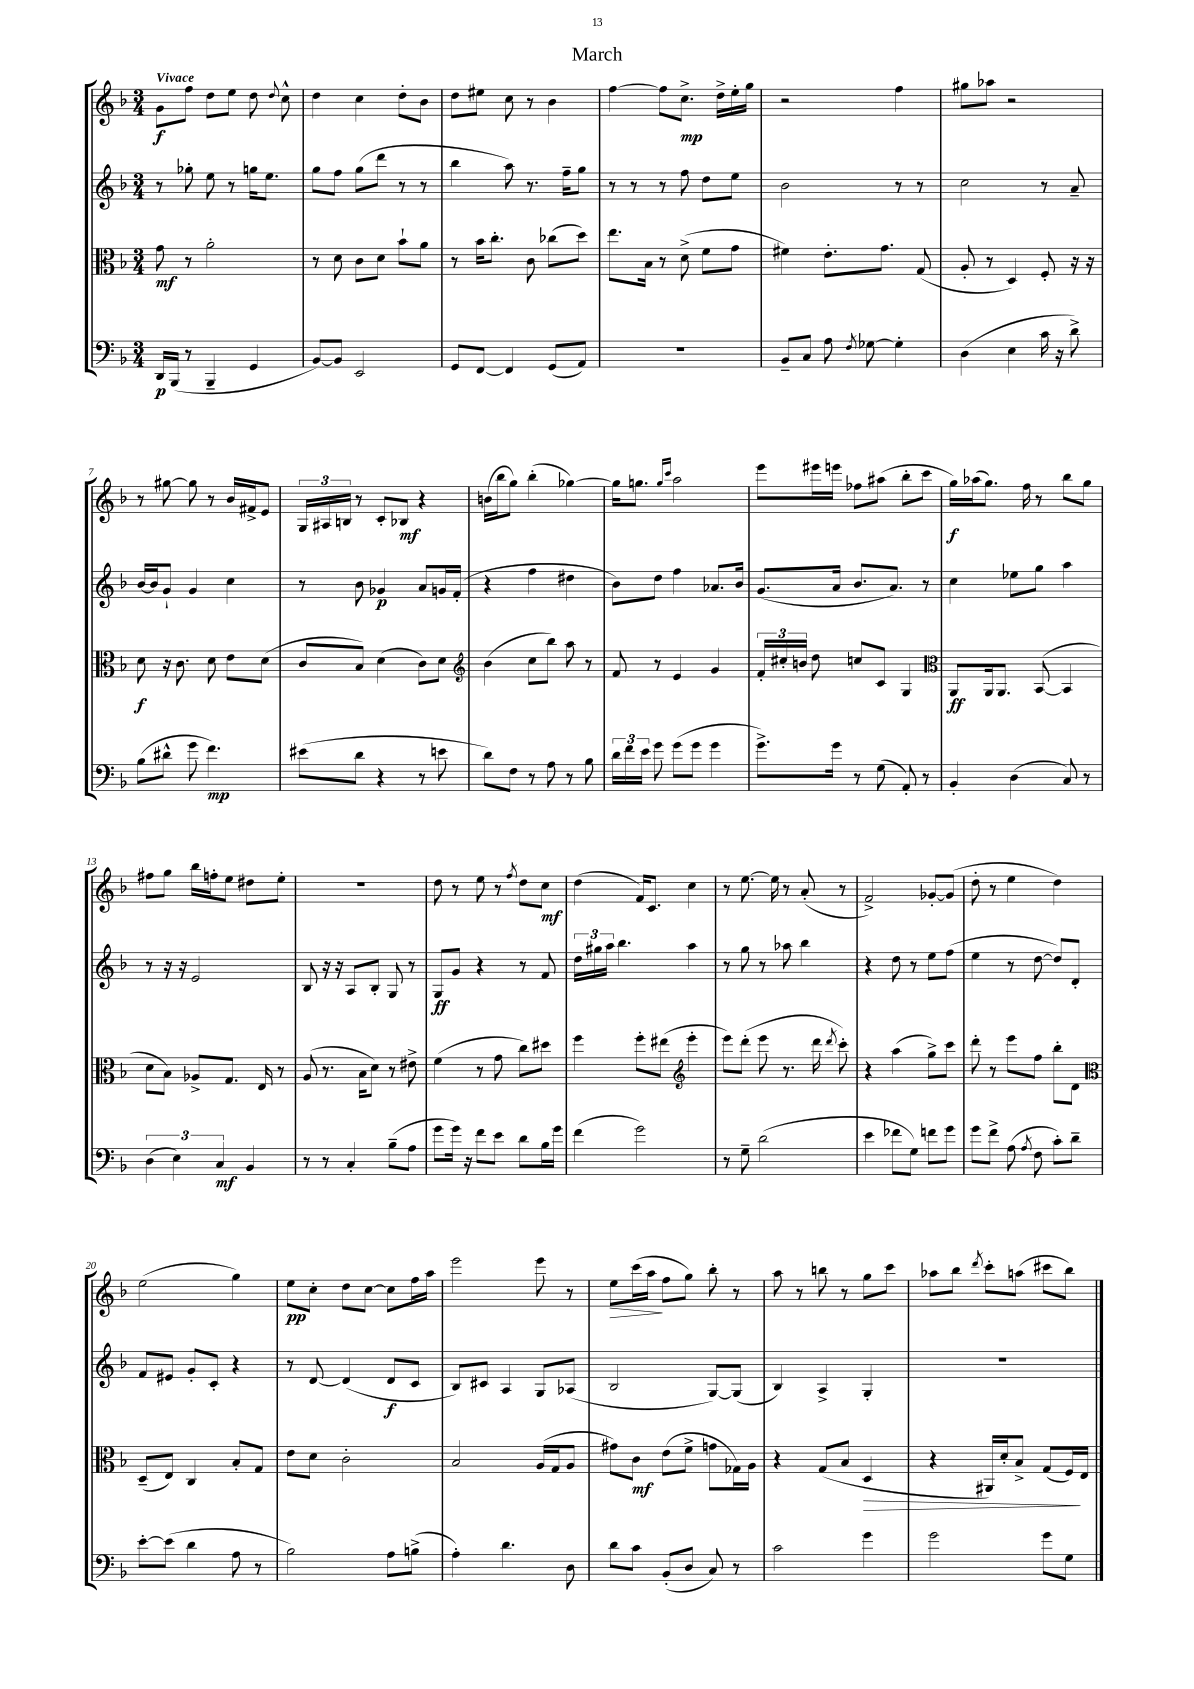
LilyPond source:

\header { title = "March" }
<<
\new StaffGroup <<
\new Staff = "s0" {
    \clef treble \key f \major \numericTimeSignature \time 3/4 \tempo "Vivace"
    \autoBeamOff g'8[\f f''8] d''8[ e''8] d''8 \appoggiatura { d''8 } c''8-^ |
    d''4 c''4 d''8[-. bes'8] |
    d''8[ eis''8] c''8 r8 bes'4 |
    f''4~ f''8[ c''8.]->\mp d''16[-> e''16-. g''16] |
    r2 f''4 |
    gis''8[ aes''8] r2 |
    r8 gis''8~ gis''8 r8 bes'16[ fis'16-> e'8] |
    \tuplet 3/2 { g16[ ais16 b16] } r8 c'8[-. bes8]\mf r4 |
    b'16[( bes''16 g''8]) bes''4-.( ges''4~) |
    ges''16[ g''8.] \grace { g''16[ c'''16] } a''2 |
    e'''8[ eis'''16 e'''16] fes''8[ ais''8]( bes''8[-. c'''8] |
    g''16[\f) aes''16( g''8.]) f''16 r8 bes''8[ g''8] |
    fis''8[ g''8] bes''16[ f''16-. e''8] dis''8[ e''8]-. |
    R2. |
    d''8 r8 e''8 r8 \acciaccatura { f''8 } d''8[ c''8]\mf |
    d''4( f'16[) c'8.] c''4 |
    r8 e''8.~ e''16 r8 a'8-.( r8 |
    f'2->) ges'8[~-. ges'8]( |
    d''8-. r8 e''4 d''4) |
    e''2( g''4) |
    e''8[\pp c''8]-. d''8[ c''8]~ c''8[ f''16 a''16] |
    e'''2 e'''8 r8 |
    e''8[\> c'''16( a''16]\! f''8[ g''8]) bes''8-. r8 |
    a''8 r8 b''8 r8 g''8[ c'''8] |
    aes''8[ bes''8] \acciaccatura { d'''8 } c'''8[-. a''8]( cis'''8[ bes''8]) \bar "|." |
}
\new Staff = "s1" {
    \clef treble \key f \major \numericTimeSignature \time 3/4
    \autoBeamOff r8 ges''8-. e''8 r8 g''16[ e''8.] |
    g''8[ f''8] g''8[( d'''8] r8 r8 |
    bes''4 a''8) r8. f''16[-- g''8] |
    r8 r8 r8 f''8 d''8[ e''8] |
    bes'2 r8 r8 |
    c''2 r8 a'8-- |
    bes'16[~ bes'16 g'8]-! g'4 c''4 |
    r8 bes'8 ges'4\p a'8[ g'16 f'16]-.( |
    r4 f''4 dis''4 |
    bes'8[) d''8] f''4 aes'8.[ bes'16] |
    g'8.[( a'16] bes'8.[ a'8.]) r8 |
    c''4 ees''8[ g''8] a''4 |
    r8 r16 r16 e'2 |
    bes8 r16 r16 a8[ bes8]-. g8 r8 |
    g8[\ff g'8] r4 r8 f'8 |
    \tuplet 3/2 { d''16[ gis''16 a''16] } bes''4. a''4 |
    r8 g''8 r8 aes''8 bes''4 |
    r4 d''8 r8 e''8[ f''8]( |
    e''4 r8 d''8~ d''8[) d'8]-. |
    f'8[ eis'8] g'8[-. c'8]-. r4 |
    r8 d'8~ d'4( d'8[\f c'8] |
    bes8[) cis'8] a4 g8[ aes8]( |
    bes2 g8[~) g8]( |
    bes4) a4-> g4-. |
    R2. \bar "|." |
}
\new Staff = "s2" {
    \clef alto \key f \major \numericTimeSignature \time 3/4
    \autoBeamOff g'8\mf r8 a'2-. |
    r8 d'8 c'8[ d'8] bes'8[-! a'8] |
    r8 bes'16[ c''8.]-. c'8 ces''8[( d''8]) |
    e''8.[ bes16] r8 d'8->( f'8[ g'8] |
    fis'4) e'8.[-. g'8.] g8( |
    a8-. r8 d4) f8-. r16 r16 |
    d'8\f r16 c'8. d'8 e'8[ d'8]( |
    c'8[ bes8]) d'4( c'8[) d'8] |
    \clef treble bes'4( c''8[ bes''8]) a''8 r8 |
    f'8 r8 e'4 g'4 |
    \tuplet 3/2 { f'16[-. cis''16-. b'16] } d''8 c''8[ c'8] g4 |
    \clef alto a,8[\ff a,16 a,8.] bes,8~( bes,4 |
    d'8[ bes8]) aes8[-> g8.] e16 r8 |
    a8( r8. bes16[ d'8]) r8 eis'8-> |
    f'4( r8 g'8 c''8[) dis''8] |
    f''4 f''8[-. eis''8]( \clef treble e'''4-. |
    e'''8[) d'''8]-.( e'''8 r8. d'''16 \acciaccatura { d'''8 } c'''8-.) |
    r4 a''4( g''8[->) c'''8] |
    d'''8-. r8 e'''8[ f''8] bes''8[-. d'8] |
    \clef alto d8[--( e8]) c4 bes8[-. g8] |
    e'8[ d'8] c'2-. |
    bes2 a16[( g16 a8] |
    gis'8[) c'8]\mf e'8[( f'8]-> g'8[ ges16) a16] |
    r4 g8[( bes8] d4\> |
    r4 ais,16[) d'16-. bes8]-> g8[( f16\!) e16] \bar "|." |
}
\new Staff = "s3" {
    \clef bass \key f \major \numericTimeSignature \time 3/4
    \autoBeamOff d,16[\p bes,,16]( r8 bes,,4-- g,4 |
    bes,8[~) bes,8] e,2 |
    g,8[ f,8]~ f,4 g,8[( a,8]) |
    R2. |
    bes,8[-- c8] a8 \acciaccatura { f8 } ges8~ ges4-. |
    d4( e4 c'16 r16 d'8->) |
    bes8[( dis'8]-^ g'8 f'4.\mp) |
    eis'8[( d'8] r4 r8 e'8 |
    d'8[) f8] r8 a8 r8 bes8 |
    \tuplet 3/2 { d'16[ f'16 e'16] } g'8 g'8[( g'8] g'4 |
    g'8.[->) g'16] r8 g8( a,8-.) r8 |
    bes,4-. d4( c8) r8 |
    \tuplet 3/2 { d4( e4) c4\mf } bes,4 |
    r8 r8 c4-. bes8[--( a8] |
    g'8[ g'16]) r16 f'8[ e'8] d'8[ bes16 g'16] |
    f'4( g'2) |
    r8 g8-- d'2( |
    e'4 fes'8[ g8]) f'8[ g'8] |
    g'8[ f'8]-> a8( \acciaccatura { a8 } f8 c'8[-.) d'8]-- |
    e'8[~-. e'8]( d'4 a8 r8 |
    bes2) a8[ b8]->( |
    a4-.) d'4. d8 |
    d'8[ c'8] bes,8[-.( d8] c8) r8 |
    c'2 g'4 |
    g'2 g'8[ g8] \bar "|." |
}
>>
>>
